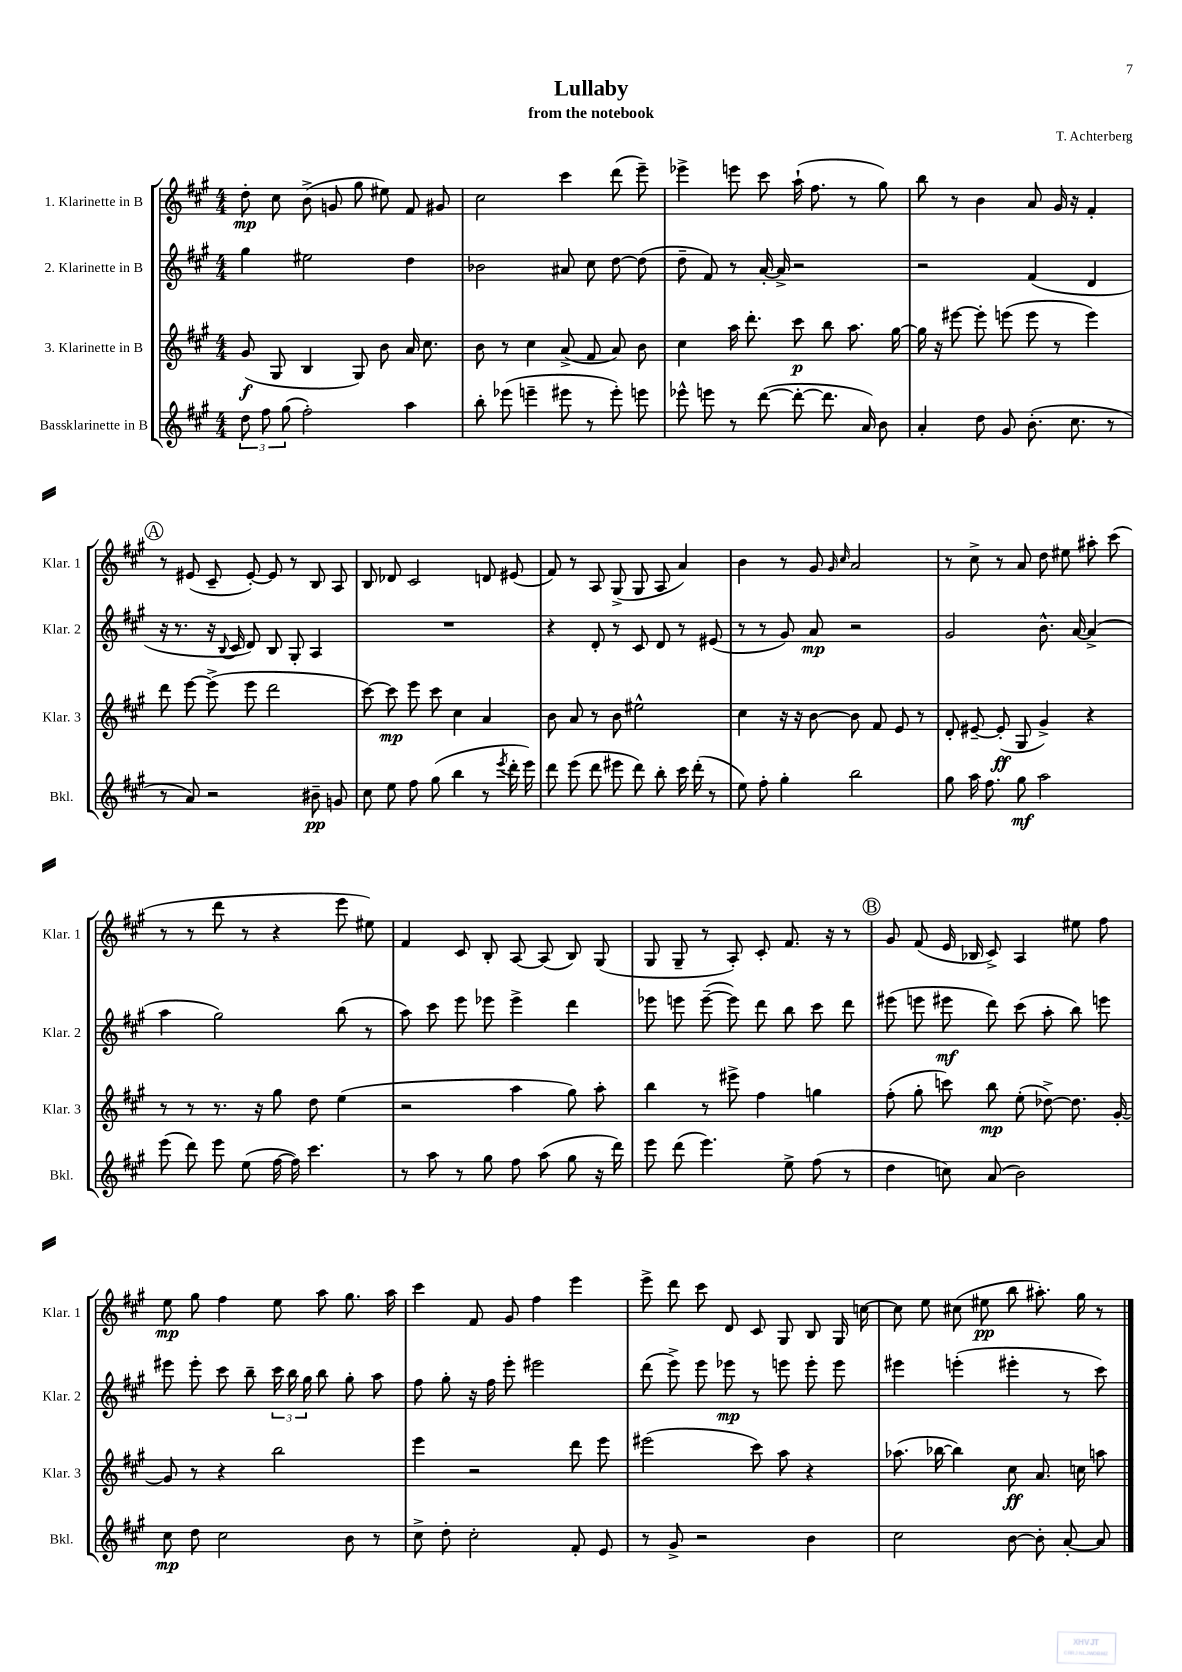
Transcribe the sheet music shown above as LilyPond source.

\header { title = "Lullaby" composer = "T. Achterberg" subtitle = "from the notebook" }
<<
\new StaffGroup <<
\new Staff = "s0" \with { instrumentName = "1. Klarinette in B" shortInstrumentName = "Klar. 1" } {
    \clef treble \key a \major \numericTimeSignature \time 4/4
    \autoBeamOff d''8-.\mp cis''8 b'8->( g'8 gis''8 eis''8) fis'8 gis'8 |
    cis''2 cis'''4 d'''8( e'''8--) |
    ees'''4-> e'''8 cis'''8 a''16-!( fis''8. r8 gis''8) |
    b''8 r8 b'4 a'8 gis'16 r16 fis'4-. |
    \mark \markup { \circle "A" } r8 eis'8( cis'8-- eis'8~-.) eis'8 r8 b8 a8 |
    b8 des'8 cis'2 d'8 eis'8( |
    fis'8) r8 a8 gis8->( gis8 a8 a'4) |
    b'4 r8 gis'8 \grace { gis'16 cis''16 } a'2 |
    r8 cis''8-> r8 a'8 d''8 eis''8 ais''8-. cis'''8( |
    r8 r8 d'''8 r8 r4 e'''8 eis''8) |
    fis'4 cis'8 b8-. a8~ a8( b8) gis8( |
    gis8 gis8-- r8 a8-.) cis'8-. fis'8. r16 r8 |
    \mark \markup { \circle "B" } gis'8 fis'8( e'16 bes16 cis'8->) a4 eis''8 fis''8 |
    e''8\mp gis''8 fis''4 e''8 a''8 gis''8. a''16 |
    cis'''4 fis'8 gis'8 fis''4 e'''4 |
    e'''8-> d'''8 cis'''8 d'8 cis'8 gis8 b8 gis16 c''16~ |
    c''8 e''8 cis''8( eis''8\pp b''8 ais''8.-.) gis''16 r8 \bar "|." |
}
\new Staff = "s1" \with { instrumentName = "2. Klarinette in B" shortInstrumentName = "Klar. 2" } {
    \clef treble \key a \major \numericTimeSignature \time 4/4
    \autoBeamOff gis''4 eis''2 d''4 |
    bes'2 ais'8 cis''8 d''8~ d''8( |
    d''8-- fis'8) r8 a'16~-. a'16-> r2 |
    r2 fis'4( d'4 |
    \mark \markup { \circle "A" } r16 r8. r16 \appoggiatura { b8 } cis'16 d'8) b8 gis8-. a4 |
    R1 |
    r4 d'8-. r8 cis'8 d'8 r8 eis'8( |
    r8 r8 gis'8) a'8\mp r2 |
    gis'2 b'8.-^ a'16~ a'4->( |
    a''4 gis''2) b''8( r8 |
    a''8) cis'''8 e'''8 ees'''8 ees'''4-> d'''4 |
    ees'''8 e'''8 e'''8~--( e'''8) d'''8 b''8 cis'''8 d'''8 |
    \mark \markup { \circle "B" } eis'''8( e'''8 eis'''8\mf d'''8) cis'''8( a''8-. b''8) e'''8 |
    eis'''8 eis'''8-. cis'''8 b''8-- \tuplet 3/2 { cis'''16 b''16 gis''16 } b''8 gis''8-. a''8 |
    fis''8 gis''8-. r16 fis''16 e'''8-. eis'''2 |
    d'''8( e'''8->) e'''8 ees'''8\mp r8 e'''8 e'''8-. e'''8 |
    eis'''4 e'''4-.( eis'''4-. r8 cis'''8) \bar "|." |
}
\new Staff = "s2" \with { instrumentName = "3. Klarinette in B" shortInstrumentName = "Klar. 3" } {
    \clef treble \key a \major \numericTimeSignature \time 4/4
    \autoBeamOff gis'8\f( gis8 b4 gis8) b'8 a'16 cis''8. |
    b'8 r8 cis''4 a'8->( fis'8 a'8) b'8 |
    cis''4 a''16 d'''8.-. cis'''8\p b''8 a''8. gis''16~ |
    gis''16 r16 eis'''8~ eis'''8-. e'''8( e'''8 r8 e'''4) |
    \mark \markup { \circle "A" } d'''8 e'''8~ e'''8->( e'''8 d'''2 |
    cis'''8~) cis'''8\mp e'''8 cis'''8 cis''4 a'4 |
    b'8 a'8 r8 b'8 eis''2-^ |
    cis''4 r16 r16 b'8~ b'8 fis'8 e'8 r8 |
    d'8-. eis'8~-- eis'8-.\ff( gis8 gis'4->) r4 |
    r8 r8 r8. r16 gis''8 d''8 e''4( |
    r2 a''4 gis''8) a''8-. |
    b''4 r8 eis'''8-> fis''4 g''4 |
    \mark \markup { \circle "B" } fis''8-.( gis''8-. c'''8) b''8\mp e''8-.( des''8~->) des''8. gis'16~-. |
    gis'8 r8 r4 b''2 |
    e'''4 r2 d'''8 e'''8 |
    eis'''2( cis'''8) a''8 r4 |
    aes''8.( bes''16~ bes''4) cis''8\ff a'8. c''16 a''8 \bar "|." |
}
\new Staff = "s3" \with { instrumentName = "Bassklarinette in B" shortInstrumentName = "Bkl." } {
    \clef treble \key a \major \numericTimeSignature \time 4/4
    \autoBeamOff \tuplet 3/2 { d''8 fis''8 gis''8( } fis''2-.) a''4 |
    b''8-. ees'''8( e'''4-- eis'''8 r8 eis'''8-.) e'''8 |
    ees'''8-^ e'''8 r8 d'''8~( d'''8~-. d'''8. a'16) b'8 |
    a'4-. d''8 gis'8 b'8.-.( cis''8. r8 |
    \mark \markup { \circle "A" } r8 a'8) r2 bis'8--\pp g'8 |
    cis''8 e''8 fis''8 gis''8( b''4 r8 \acciaccatura { e'''8 } d'''16-. e'''16) |
    d'''8 e'''8( d'''8 eis'''8 d'''8) b''8-. cis'''16 d'''16-.( r8 |
    e''8) fis''8-. gis''4-. b''2 |
    gis''8 a''16 fis''8. gis''8\mf a''2 |
    e'''8( d'''8) e'''8 e''8( fis''16~ fis''16) cis'''4. |
    r8 a''8 r8 gis''8 fis''8 a''8( gis''8 r16 d'''16) |
    e'''8 d'''8( e'''4.) e''8-> fis''8( r8 |
    \mark \markup { \circle "B" } d''4 c''8) a'8( b'2) |
    cis''8\mp d''8 cis''2 b'8 r8 |
    cis''8-> d''8-. cis''2-. fis'8-. e'8 |
    r8 gis'8-> r2 b'4 |
    cis''2 b'8~ b'8-. a'8~-. a'8 \bar "|." |
}
>>
>>
\layout { \context { \Score \remove "Bar_number_engraver" } }
